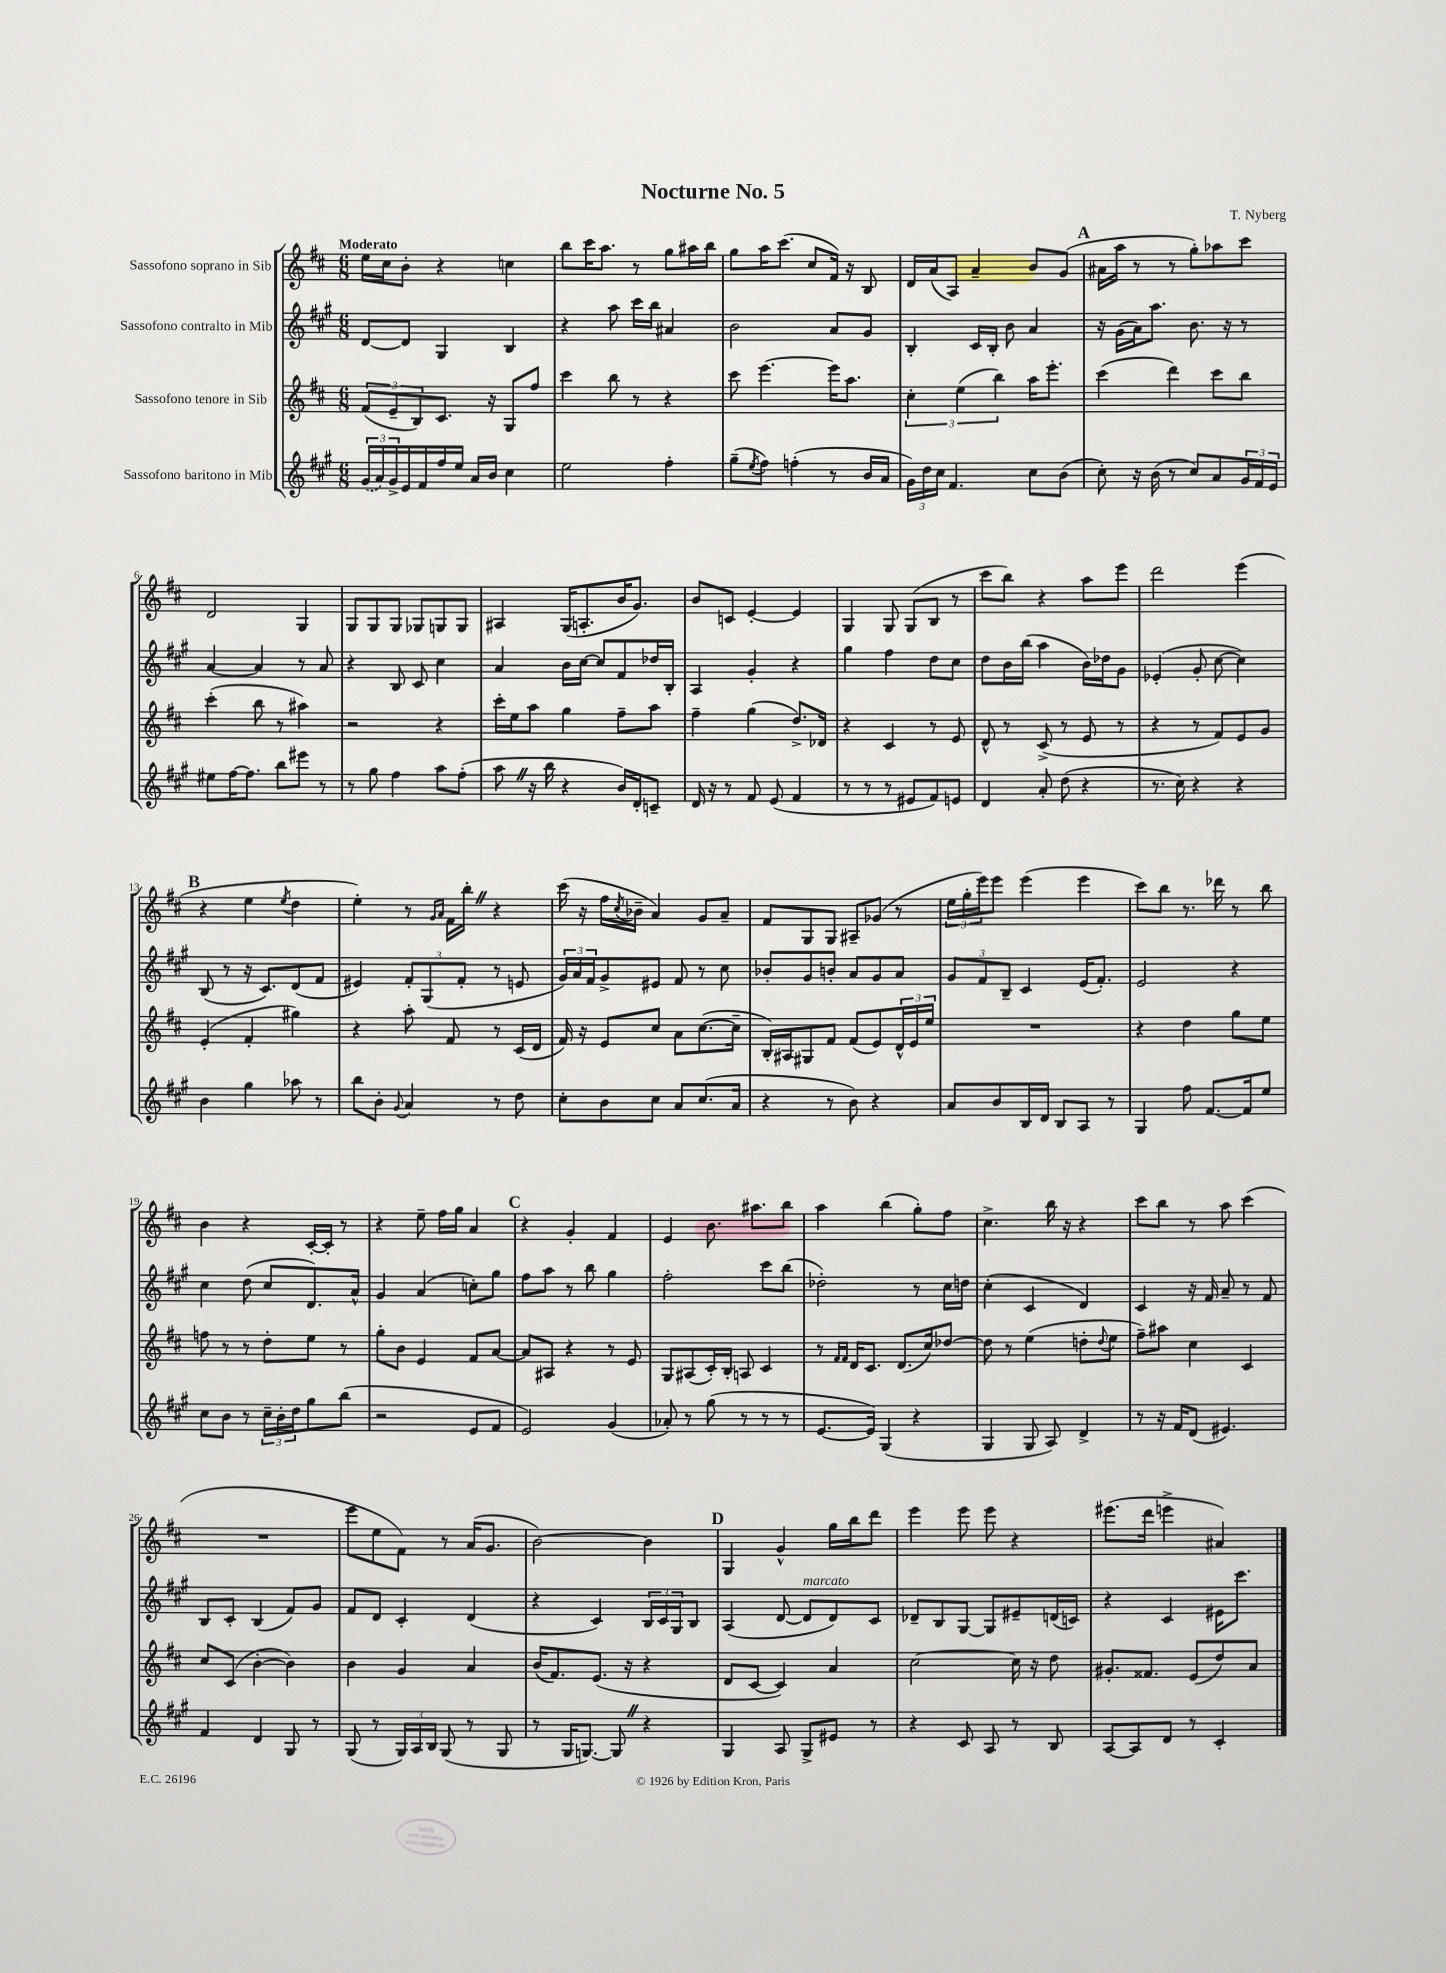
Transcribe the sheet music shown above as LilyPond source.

\header { title = "Nocturne No. 5" composer = "T. Nyberg" }
<<
\new StaffGroup <<
\new Staff = "s0" \with { instrumentName = "Sassofono soprano in Sib" } {
    \clef treble \key d \major \numericTimeSignature \time 6/8 \tempo "Moderato"
    e''16 cis''16 b'8-. r4 c''4 |
    b''8 cis'''16 a''8. r8 g''8 ais''16 b''16 |
    g''8 a''16 cis'''8.( cis''8 fis'16) r16 b8 |
    d'16 a'16( a8) a'4-- b'8 g'8( |
    \mark \markup { \bold "A" } ais'16 a''16 r8 r8 g''8-.) aes''8 cis'''8 |
    d'2 g4 |
    g8 g8 g8 ges8 g8 g8 |
    ais4 g16( a8.-. b'16 g'8.) |
    b'8 c'8 e'4~-. e'4 |
    g4 g8 g8( b8 r8 |
    cis'''8 b''8) r4 a''8 e'''8 |
    d'''2 e'''4( |
    \mark \markup { \bold "B" } r4 e''4 \acciaccatura { e''8 } d''4 |
    e''4-.) r8 \grace { g'16 a'16 } fis'16 b''16-. \once \override BreathingSign.text = \markup { \musicglyph "scripts.caesura.straight" } \breathe r4 |
    cis'''16( r16 fis''16 \acciaccatura { cis''8 } bes'16-- a'4) g'8 a'8-- |
    fis'8 g8 g8 ais8-- ges'8( r8 |
    \tuplet 3/2 { e''16 g''16-. e'''16) } e'''8 e'''4( e'''4 |
    cis'''8) b''8 r8. des'''16 r8 b''8 |
    b'4 r4 cis'16~-. cis'16-. r8 |
    r4 e''8-- fis''16 g''16 a'4 |
    \mark \markup { \bold "C" } r4 g'4-. fis'4 |
    e'4 b'8. ais''8. b''8 |
    a''4 b''4( g''8-.) fis''8 |
    cis''4.-> b''16 r16 r4 |
    cis'''8 b''8 r8 a''8 cis'''4( |
    R2. |
    e'''8 e''8 fis'8) r8 a'16( g'8. |
    b'2~) b'4 |
    \mark \markup { \bold "D" } g4 g'4-^ g''16 b''16 d'''8 |
    e'''4 e'''8 e'''8 r4 |
    eis'''8.( d'''16 e'''4-> ais'4) \bar "|." |
}
\new Staff = "s1" \with { instrumentName = "Sassofono contralto in Mib" } {
    \clef treble \key a \major \numericTimeSignature \time 6/8
    d'8~ d'8 gis4 b4 |
    r4 a''8 cis'''16 b''16 ais'4 |
    b'2 a'8 gis'8 |
    b4-. cis'16 b16-. b'8 a'4 |
    \mark \markup { \bold "A" } r16 gis'16( a'16) a''8. b'8. r16 r8 |
    a'4~ a'4 r8 a'8 |
    r4 b8 cis'8 cis''4 |
    a'4 b'16 cis''16~ cis''8 fis'8 des''16 b16-. |
    a4 gis'4-. r4 |
    gis''4 fis''4 d''8 cis''8 |
    d''8 b'16 b''16( a''4 b'16) des''16 gis'8 |
    ees'4-.( gis'8-. cis''8~ cis''4) |
    \mark \markup { \bold "B" } b8( r8 r16 cis'8.) d'8( fis'8 |
    eis'4) \tuplet 3/2 { fis'8-. gis8( fis'8-. } r8 e'8 |
    \tuplet 3/2 { gis'16) a'16 fis'16 } gis'8-> eis'8 fis'8 r8 cis''8 |
    bes'8-. gis'8 b'8-. a'8 gis'8 a'8 |
    \tuplet 3/2 { gis'8 fis'8 b8-- } cis'4 e'16( fis'8.-.) |
    e'2 r4 |
    cis''4 d''8( cis''8 d'8.) a'16-^ |
    gis'4 a'4( c''8-.) gis''8 |
    \mark \markup { \bold "C" } fis''8 a''8 r8 b''8 gis''4 |
    fis''2-. cis'''8 b''8( |
    des''2-.) r8 cis''16 d''16 |
    cis''4-.( cis'4 d'4) |
    cis'4 r16 fis'16 a'8-- r8 fis'8 |
    b8 cis'8-. b4( fis'8) gis'8 |
    fis'8 d'8 cis'4-. d'4( |
    r4 cis'4) \tuplet 3/2 { b16 cis'16 gis16 } b8 |
    \mark \markup { \bold "D" } a4( d'8~ d'8^\markup { \italic "marcato" } d'8) cis'8 |
    des'8-- b8 gis8~ gis8 eis'8-- d'16( c'16) |
    r4 cis'4 eis'16 cis'''8. \bar "|." |
}
\new Staff = "s2" \with { instrumentName = "Sassofono tenore in Sib" } {
    \clef treble \key d \major \numericTimeSignature \time 6/8
    \tuplet 3/2 { fis'8( e'8-- b8) } cis'8. r16 g8 fis''8 |
    cis'''4 b''8 r8 r4 |
    cis'''8 e'''4.~ e'''16 a''8. |
    \tuplet 3/2 { cis''4-. e''4( b''4) } a''16 e'''8.-. |
    \mark \markup { \bold "A" } cis'''4( d'''4) cis'''8 b''8 |
    cis'''4-.( b''8 r8 ais''4) |
    r2 r4 |
    cis'''16-. e''16 a''8 g''4 fis''8-- a''8 |
    fis''4-- g''4( d''8.->) des'16 |
    r4 cis'4 r8 e'8 |
    d'8-^ r8 cis'8->( r8 e'8 r8 |
    r4 r8 fis'8) e'8 g'8 |
    \mark \markup { \bold "B" } e'4-.( fis'4-. gis''4) |
    r4 a''8-. fis'8 r8 cis'16( d'16 |
    fis'16) r16 e'8 cis''8 a'8 cis''8.~( cis''16-- |
    b16-.) ais16 gis8 fis'8 fis'8( e'8) \tuplet 3/2 { d'16-^ e'16 e''16 } |
    R2. |
    r4 d''4 g''8 e''8 |
    f''8 r8 r8 d''8-. e''8 r8 |
    g''8-. b'8 e'4 fis'8 a'8~ |
    \mark \markup { \bold "C" } a'8 ais8 r4 r8 e'8 |
    g8 ais8( cis'16-.) b16-. a8 cis'4 |
    r8 \grace { fis'16 fis'16 } d'16 cis'8. d'8.( cis''16) des''8~ |
    des''8 r8 e''4( d''8-. \appoggiatura { d''8 } e''8 |
    fis''8--) ais''8 cis''4 cis'4 |
    cis''8 cis'8( b'4~-. b'4) |
    b'4 g'4 a'4 |
    b'16( fis'8.) e'8.( r16 r4 |
    \mark \markup { \bold "D" } d'8 cis'8~ cis'4) a'4 |
    cis''2~ cis''16 r16 d''8 |
    gis'8.-. fisis'8. e'8( d''8) a'8 \bar "|." |
}
\new Staff = "s3" \with { instrumentName = "Sassofono baritono in Mib" } {
    \clef treble \key a \major \numericTimeSignature \time 6/8
    \tuplet 3/2 { \once \slurDashed gis'16( a'16) gis'16-> } e'16 fis'16 fis''16 e''16 a'16 b'16 cis''4 |
    e''2 fis''4-. |
    gis''8--( \acciaccatura { e''8 } fis''8) f''4-.( r8 b'16 a'16 |
    \tuplet 3/2 { gis'16) d''16 cis''16 } fis'4. cis''8 b'8( |
    \mark \markup { \bold "A" } cis''8-.) r16 b'16( r8 cis''8) a'8 \tuplet 3/2 { gis'16 fis'16 e'16 } |
    eis''8 fis''16~ fis''8. b''8 eis'''8 r8 |
    r8 gis''8 fis''4 a''8 fis''8-.( |
    a''8 \once \override BreathingSign.text = \markup { \musicglyph "scripts.caesura.straight" } \breathe r16 b''16 r4 b'16) d'16-. c'8-- |
    d'16 r16 r8 fis'8 e'8( fis'4 |
    r8 r8 r8 eis'8 fis'8) e'8 |
    d'4 a'8-. d''8( r4 |
    r8. cis''16) r4 r4 |
    \mark \markup { \bold "B" } b'4 gis''4 aes''8 r8 |
    b''8 b'8-. \appoggiatura { gis'8 } a'4 r8 d''8 |
    cis''8-. b'8 cis''8 a'8 cis''8.( a'16 |
    r4 r8 b'8) r4 |
    a'8 b'8 b16 d'16 b8 a8 r8 |
    gis4 fis''8 fis'8.~ fis'16 e''8 |
    cis''8 b'8 r8 \tuplet 3/2 { cis''16-- b'16-. d''16 } gis''8 b''8( |
    r2 e'8 fis'8 |
    \mark \markup { \bold "C" } e'2) gis'4( |
    aes'8-.) r8 gis''8( r8 r8 r8 |
    e'8.~ e'16) gis4( r4 |
    gis4 gis8 a8) d'4-> |
    r8 r16 fis'16 d'8( eis'4.) |
    fis'4 d'4 gis8 r8 |
    gis8( r8 \tuplet 3/2 { gis16) a16 b16 } gis8( r8 gis8 |
    r8 gis16 g8.~) g8 \once \override BreathingSign.text = \markup { \musicglyph "scripts.caesura.straight" } \breathe r4 |
    \mark \markup { \bold "D" } gis4 a8 gis8-> eis'8 r8 |
    r4 cis'8 a8 r8 b8 |
    a8~ a8 d'8 r8 cis'4-. \bar "|." |
}
>>
>>
